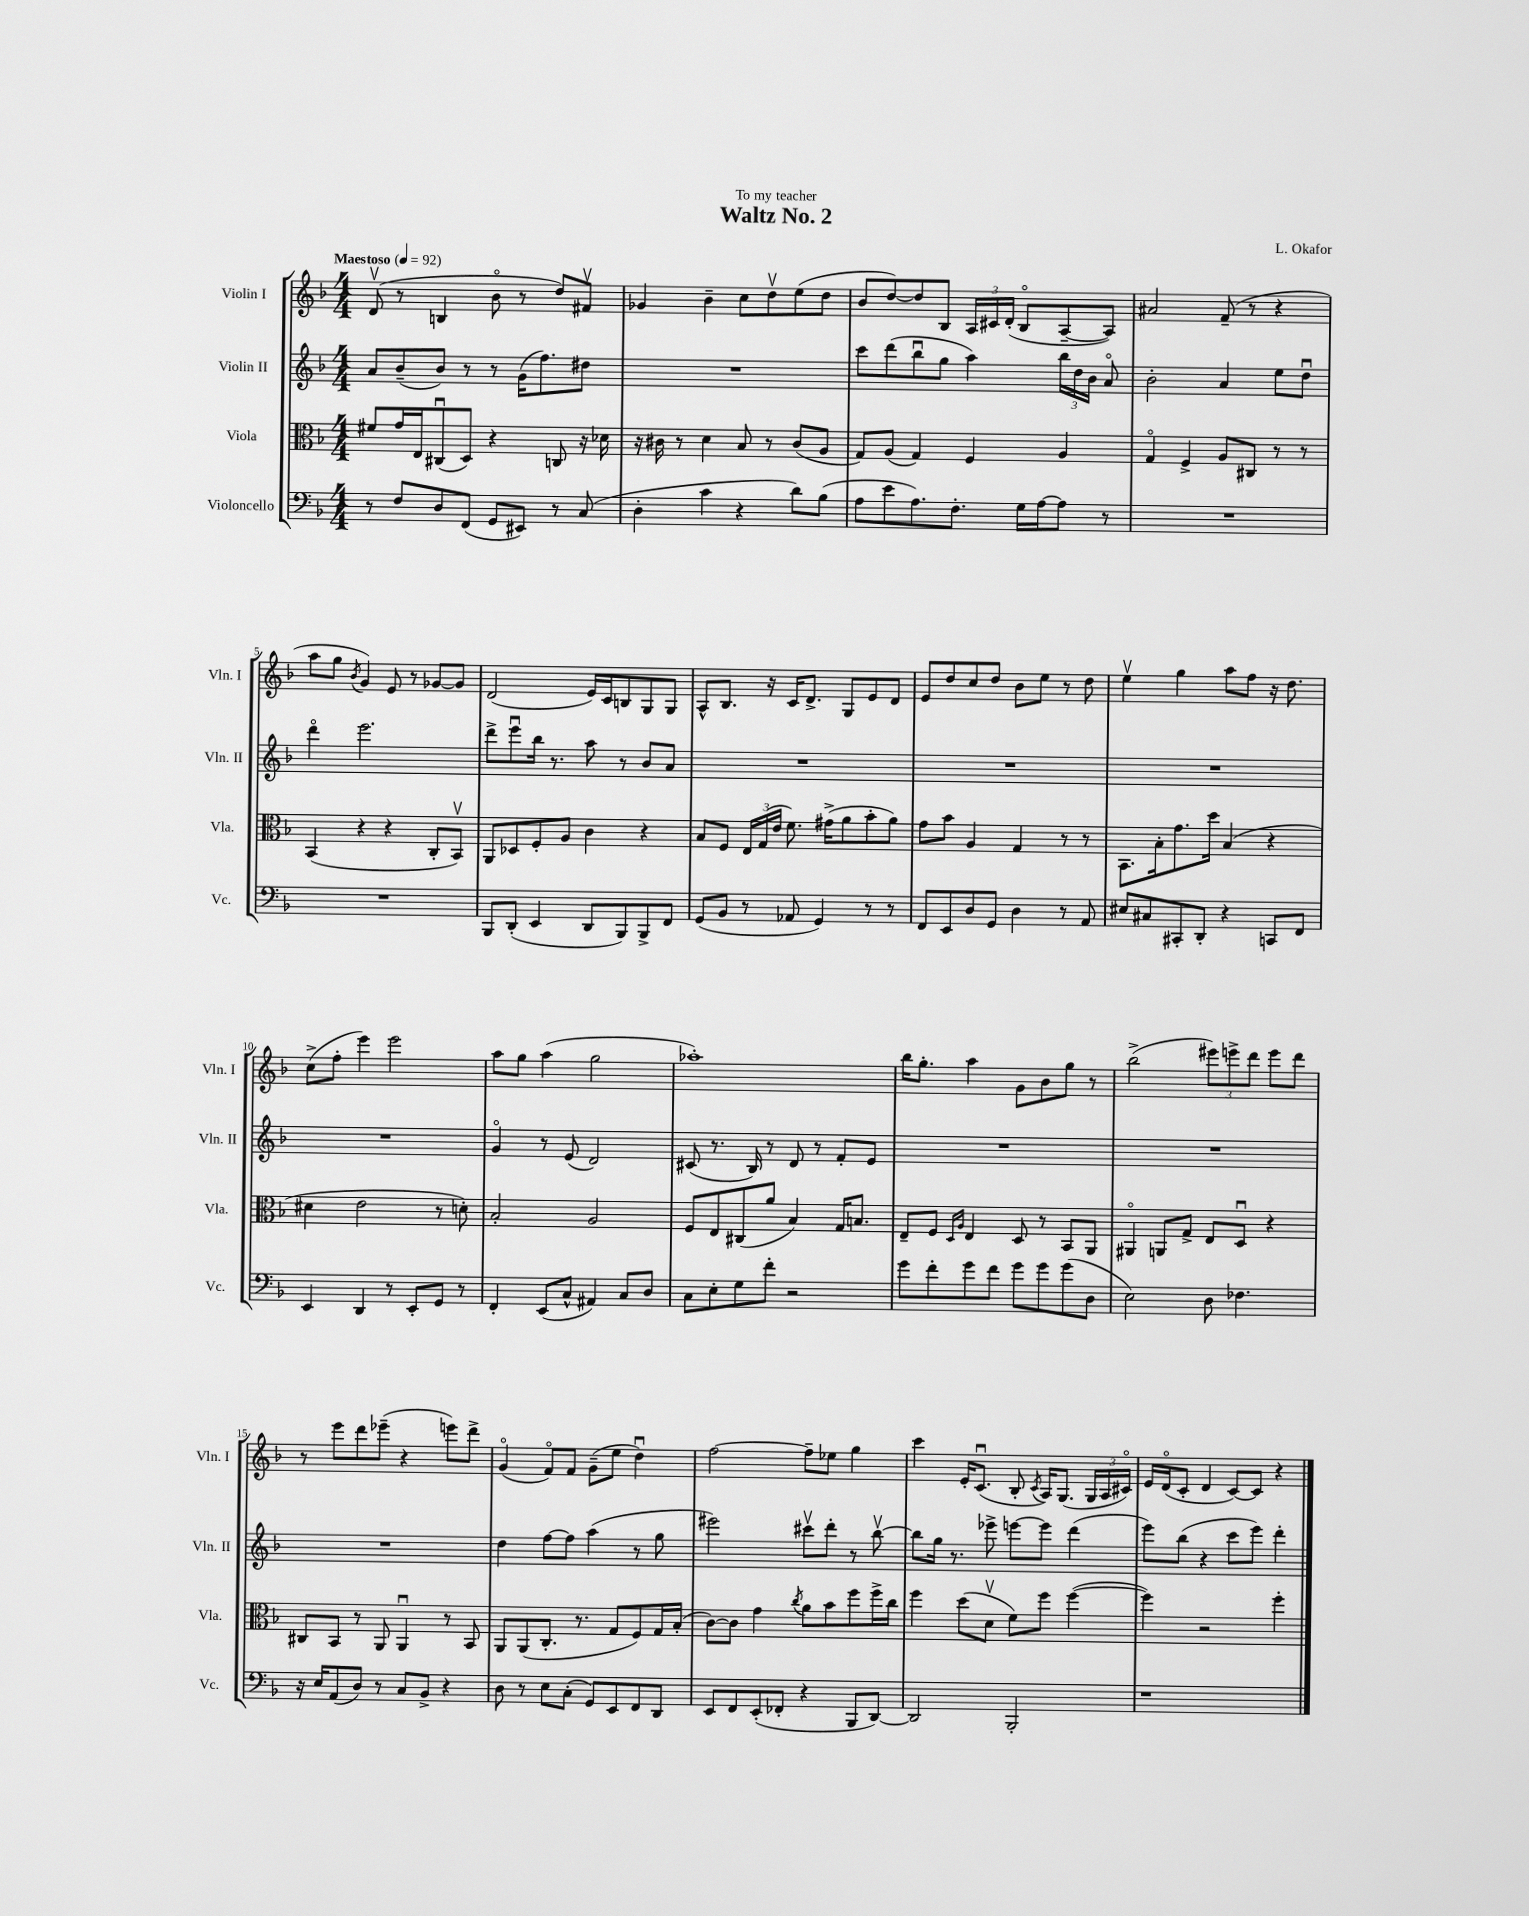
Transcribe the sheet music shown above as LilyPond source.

\header { title = "Waltz No. 2" composer = "L. Okafor" dedication = "To my teacher" }
<<
\new StaffGroup <<
\new Staff = "s0" \with { instrumentName = "Violin I" shortInstrumentName = "Vln. I" } {
    \clef treble \key f \major \numericTimeSignature \time 4/4 \tempo "Maestoso" 4 = 92
    \autoBeamOff d'8\upbow( r8 b4 bes'8\flageolet r8 d''8[) fis'8]\upbow |
    ges'4 bes'4-- c''8[ d''8\upbow e''8( d''8] |
    bes'8[ d''8~) d''8 bes8] \tuplet 3/2 { a16[ cis'16 d'16]-.( } bes8[\flageolet a8~-- a8]) |
    ais'2 f'8--( r8 r4 |
    a''8[ g''8] \acciaccatura { bes'8 } g'4) e'8 r8 ges'8[~ ges'8] |
    d'2( e'16[) c'16 b8 g8 g8] |
    a8[-^ bes8.] r16 c'16[ d'8.]-> g8[ e'8 d'8] |
    e'8[ d''8 c''8 d''8] bes'8[ e''8] r8 d''8 |
    e''4\upbow g''4 a''8[ f''8] r16 d''8. |
    c''8[->( f''8]-. e'''4) e'''2 |
    a''8[ g''8] a''4( g''2 |
    aes''1-.) |
    bes''16[ g''8.]-. a''4 g'8[ bes'8 g''8] r8 |
    bes''2->( \tuplet 3/2 { eis'''8[) e'''8-> d'''8] } e'''8[ d'''8] |
    r8 e'''8[ d'''8 ees'''8]--( r4 e'''8[) d'''8]-> |
    g'4\flageolet( f'8[\flageolet) f'8] g'8[--( e''8] d''4\downbow) |
    f''2~ f''8[-- ees''8] g''4 |
    c'''4 e'16[-. c'8.]\downbow( bes8-. \acciaccatura { c'8 } a16[) g8.]( \tuplet 3/2 { g16[ a16 cis'16]\flageolet) } |
    e'16[ d'16\flageolet( c'8]-. d'4 c'8[~) c'8] r4 \bar "|." |
}
\new Staff = "s1" \with { instrumentName = "Violin II" shortInstrumentName = "Vln. II" } {
    \clef treble \key f \major \numericTimeSignature \time 4/4
    \autoBeamOff a'8[ bes'8--( bes'8]) r8 r8 g'16[( f''8.) dis''8] |
    R1 |
    c'''8[ d'''8( bes''8\downbow g''8] a''4) \tuplet 3/2 { bes''16[ d''16 bes'16] } a'8\flageolet |
    bes'2-. a'4 e''8[ d''8]\downbow |
    d'''4\flageolet e'''2. |
    d'''8[-> e'''8\downbow bes''16] r8. a''8 r8 bes'8[ a'8] |
    R1 |
    R1 |
    R1 |
    R1 |
    g'4\flageolet r8 e'8( d'2) |
    cis'8( r8. bes16) r8 d'8 r8 f'8[-. e'8] |
    R1 |
    R1 |
    R1 |
    d''4 f''8[~ f''8] a''4( r8 g''8 |
    eis'''2) cis'''8[\upbow d'''8]-. r8 bes''8~\upbow |
    bes''8[ g''16] r8. ees'''8-> e'''8[~ e'''8] d'''4( |
    e'''8[) bes''8]( r4 c'''8[ e'''8]) d'''4-. \bar "|." |
}
\new Staff = "s2" \with { instrumentName = "Viola" shortInstrumentName = "Vla." } {
    \clef alto \key f \major \numericTimeSignature \time 4/4
    \autoBeamOff fis'8[ g'16 e16 cis8\downbow( d8]) r4 c8 r16 des'16 |
    r16 cis'16 r8 d'4 bes8 r8 cis'8[( a8] |
    g8[) a8]( g4) f4 a4 |
    g4\flageolet f4-> a8[ cis8] r8 r8 |
    bes,4( r4 r4 c8[-. bes,8]\upbow) |
    a,8[ des8 f8-. a8] c'4 r4 |
    bes8[ f8] \tuplet 3/2 { e16[ g16( e'16] } f'8.) gis'16[->( a'8 bes'8-. a'8]) |
    g'8[ bes'8] a4 g4 r8 r8 |
    bes,8.[ bes16-. g'8. d''16] bes4( r4 |
    dis'4 e'2 r8 d'8-.) |
    bes2-. a2 |
    f8[ e8 cis8( a'8] bes4) g16[ b8.] |
    e8[-- f8] \grace { d16[ a16] } e4 d8 r8 bes,8[ a,8] |
    ais,4\flageolet a,8[ g8]-> e8[ d8]\downbow r4 |
    cis8[ bes,8] r8 a,8 a,4\downbow r8 bes,8 |
    a,8[ a,8( c8.]-. r8. g8[ f8) g16 bes16]-.( |
    c'8[~) c'8] g'4 \acciaccatura { c''8 } a'8[ bes'8 f''8 f''16-> c''16] |
    f''4 d''8[( d'8]\upbow f'8[) f''8] f''4~( |
    f''4) r2 f''4-. \bar "|." |
}
\new Staff = "s3" \with { instrumentName = "Violoncello" shortInstrumentName = "Vc." } {
    \clef bass \key f \major \numericTimeSignature \time 4/4
    \autoBeamOff r8 f8[ d8 f,8]( g,8[ eis,8]) r8 c8( |
    d4-. c'4 r4 d'8[) bes8]( |
    a8[ e'8 a8.) f8.]-. g16[ a16~ a8] r8 |
    R1 |
    R1 |
    bes,,8[ d,8]-.( e,4 d,8[ bes,,8) bes,,8-> f,8] |
    g,8[( bes,8] r8 aes,8 g,4) r8 r8 |
    f,8[ e,8 d8 g,8] d4 r8 a,8 |
    eis8[ cis8 cis,8-. d,8]-. r4 c,8[ f,8] |
    e,4 d,4 r8 e,8[-. g,8] r8 |
    f,4-. e,8[( c8]-^ ais,4) c8[ d8] |
    c8[ e8-. g8 f'8]-. r2 |
    g'8[ f'8-. g'8 f'8] g'8[ g'8 g'8( d8] |
    e2) d8 fes4. |
    r16 e16[ a,8( d8]) r8 c8[ bes,8]-> r4 |
    d8 r8 e8[ c8]-.( g,8[) e,8 f,8 d,8] |
    e,8[ f,8 e,8-.( fes,8]-. r4 bes,,8[ d,8]~) |
    d,2 bes,,2-. |
    r1 \bar "|." |
}
>>
>>
